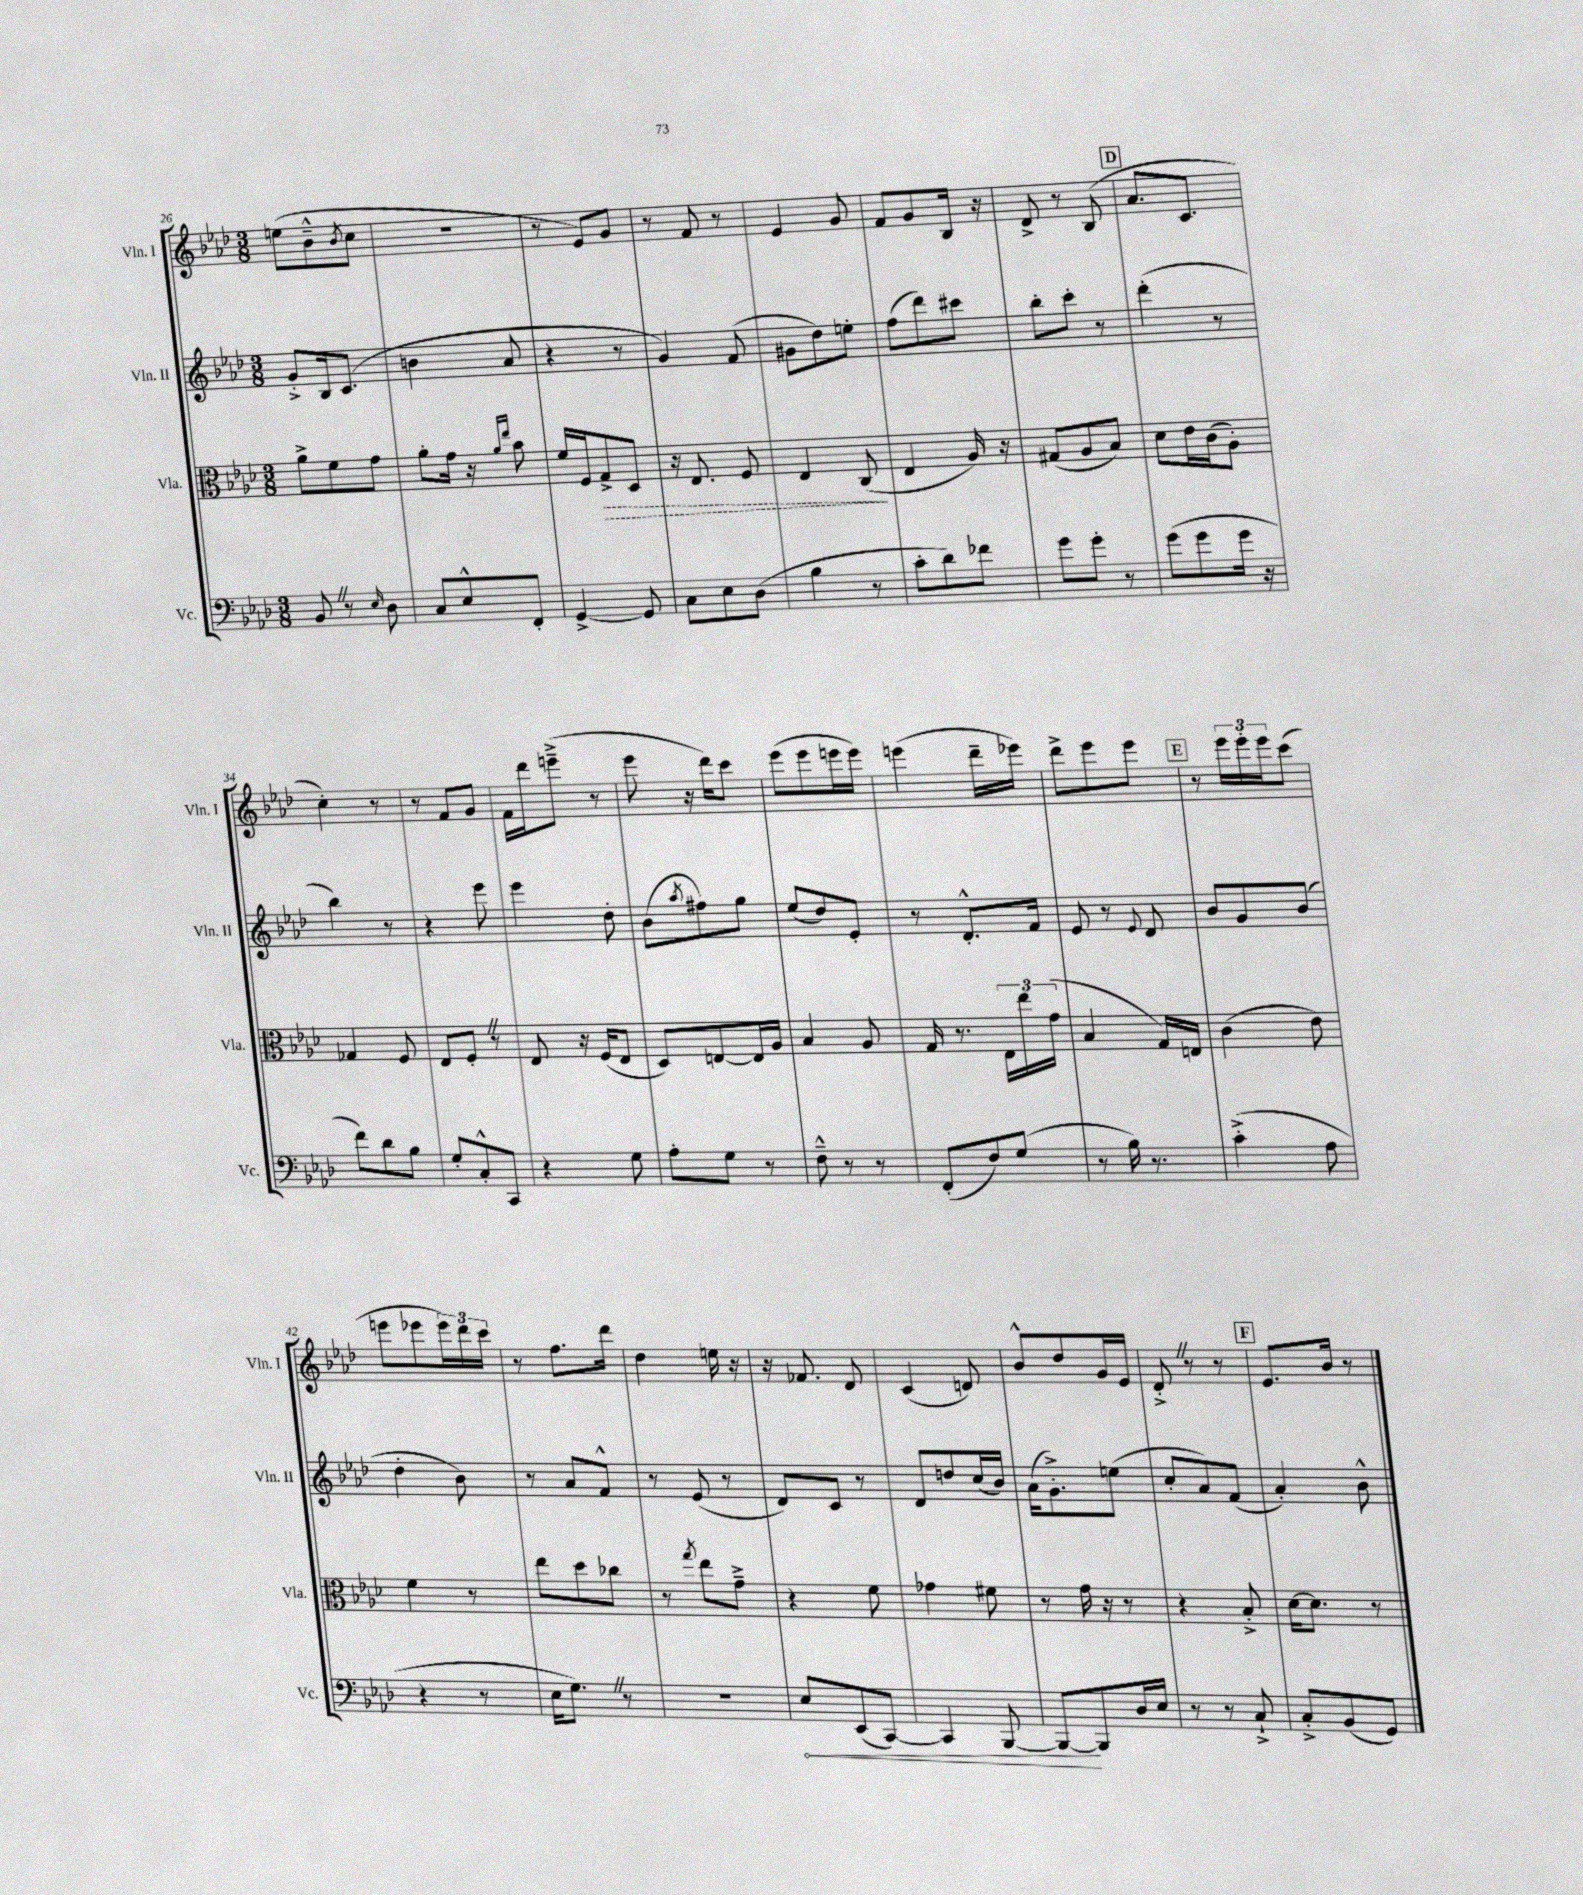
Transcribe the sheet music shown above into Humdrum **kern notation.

**kern	**kern	**kern	**kern
*staff4	*staff3	*staff2	*staff1
*clefF4	*clefC3	*clefG2	*clefG2
*k[b-e-a-d-]	*k[b-e-a-d-]	*k[b-e-a-d-]	*k[b-e-a-d-]
*M3/8	*M3/8	*M3/8	*M3/8
8BB-/	8a-^\L	8g'^/L	(8ee\L
8r	8f\	16B-/k	8b-~^^\
.	.	(8.c/J	.
16qqE-/	.	.	8qb-/
8D-\	8g\J	.	8cc\J
=	=	=	=
8C/L	8a-'\L	4b\	4.r
8E-^^/	16g\Jk	.	.
.	16r	.	.
.	16qqa-/LL	.	.
.	16qqee-/JJ	.	.
8FF'/J	8b-\	8a-/	.
=	=	=	=
[4GG^/	16f/LL	4r	8r
.	16F/J	.	.
.	8G^/	.	8e-/L)
8GG/]	8D-/J	8r	8g/J
=	=	=	=
8C\L	16r	4g/)	8r
.	8.E-/	.	.
8E-\	.	.	8f/
(8D-\J	8F/	(8f/	8r
=	=	=	=
4B-\	4E-/	8g#\L	4e-/
.	.	8dd-\)	.
8r	(8C/	8ee'\J	8g/
=	=	=	=
8c'\L	4E-/	(8ff\L	8f/L
8d-\)	.	8ddd-\)	8g/
8f-\J	16A-/)	8ccc#\J	16B-/Jk
.	16r	.	16r
=	=	=	=
8g\L	(8G#/L	8bb-'\L	8d-^/
8g'\J	8A-/	8ccc'\J	8r
8r	8B-/J)	8r	(8B-/
=	=	=	=
(8g\L	8d-\L	(4ddd-'\	8.a-/L
8g\	16e-\L	.	.
.	(16c\J	.	8.c/J
16g\Jk	8A-'\J)	8r	.
16r	.	.	.
=	=	=	=
8f\L)	4G-/	4bb-\)	4cc'\)
8d-\	.	.	.
8B-\J	8F/	8r	8r
=	=	=	=
8G'/L	8E-/L	4r	8r
8C'^^/	8F'/J	.	8f/L
8CC/J	8r	8eee-\	8g/J
=	=	=	=
4r	8E-/	4eee-\	16f\LL
.	.	.	16ddd-\J
.	16r	.	(8eee~^\J
.	(16F/LK	.	.
8G\	8E-/J	8dd-'\	8r
=	=	=	=
8A-'\L	8D-/L)	(8b-\L	8eee-\
.	.	8qaa-/	.
8G\J	[8E/	8ff#\)	16r
.	.	.	16ddd-\LK)
8r	16E/]L	8gg\J	8ccc\J
.	16A-/JJ	.	.
=	=	=	=
8F~^^\	4B-/	(8ee-/L	(8eee-\L
8r	.	8dd-/)	8eee-\
8r	8A-/	8e-'/J	16eee\L
.	.	.	16eee\JJ)
=	=	=	=
(8FF'/L	16G/	8r	(4eee\
.	8.r	.	.
8F/)	.	8.d-'^^/L	.
(8G/J	24E-\LL	.	16ddd-~\LL
.	24ee-\	.	.
.	.	16f/Jk	16eee-\JJ)
.	(24g\JJ	.	.
=	=	=	=
8r	4B-/	8e-/	8ddd-^\L
16B-\)	.	8r	8eee-\
8.r	.	.	.
.	.	8qqe-/	.
.	16G/LL)	8d-/	8eee-\J
.	16E/JJ	.	.
=	=	=	=
(4c'^\	(4c\	8b-/L	8r
.	.	8g/	24eee-\LL
.	.	.	24eee-'\
.	.	.	24eee-\J
8A-\	8e-\)	(8b-/J	(8ccc\J
=	=	=	=
4r	4f\	4dd-'\	8eee\L
.	.	.	8eee-\
8r	8r	8b-\)	24eee-\L)
.	.	.	24ddd-\
.	.	.	24ccc\JJ
=	=	=	=
16E-\LK	8ee-\L	8r	8r
8.G\J)	.	.	.
.	8dd-\	8a-/L	8.ff\L
8r	8cc-\J	8f^^/J	.
.	.	.	16ddd-\Jk
=	=	=	=
4.r	8r	8r	4dd-\
.	8qgg/	.	.
.	8ee-\L	(8e-/	.
.	8g~^\J	8r	16ee\
.	.	.	16r
=	=	=	=
8E-/L	4r	8d-/L)	16r
.	.	.	8.f-/
(8EE-/	.	8c/J	.
[8CC/J)	8f\	8r	8d-/
=	=	=	=
4CC/]	4g-\	8d-/L	(4c/
.	.	8dd/	.
[8BBB-/	8f#\	(16cc/L	8d/)
.	.	16b-/JJ)	.
=	=	=	=
8BBB-/_L	8r	(16a-\LK	8b-^^/L
.	.	8.g'^\)	.
8BBB-/]	16g\	.	8dd-/
.	16r	.	.
16D-/L	8r	(8ee\J	16g/L
16E-/JJ	.	.	16e-/JJ
=	=	=	=
8r	4r	8cc'/L	8d-'^/
8r	.	8a-/)	8r
8C`^/	8B-'^/	(8f/J	8r
=	=	=	=
8C'^/L	[16d-\LK	4a-'/)	8.e-/L
.	8.d-\]J	.	.
(8BB-/	.	.	.
.	.	.	16b-/Jk
8GG/J)	8r	8b-^^\	8r
==	==	==	==
*-	*-	*-	*-
